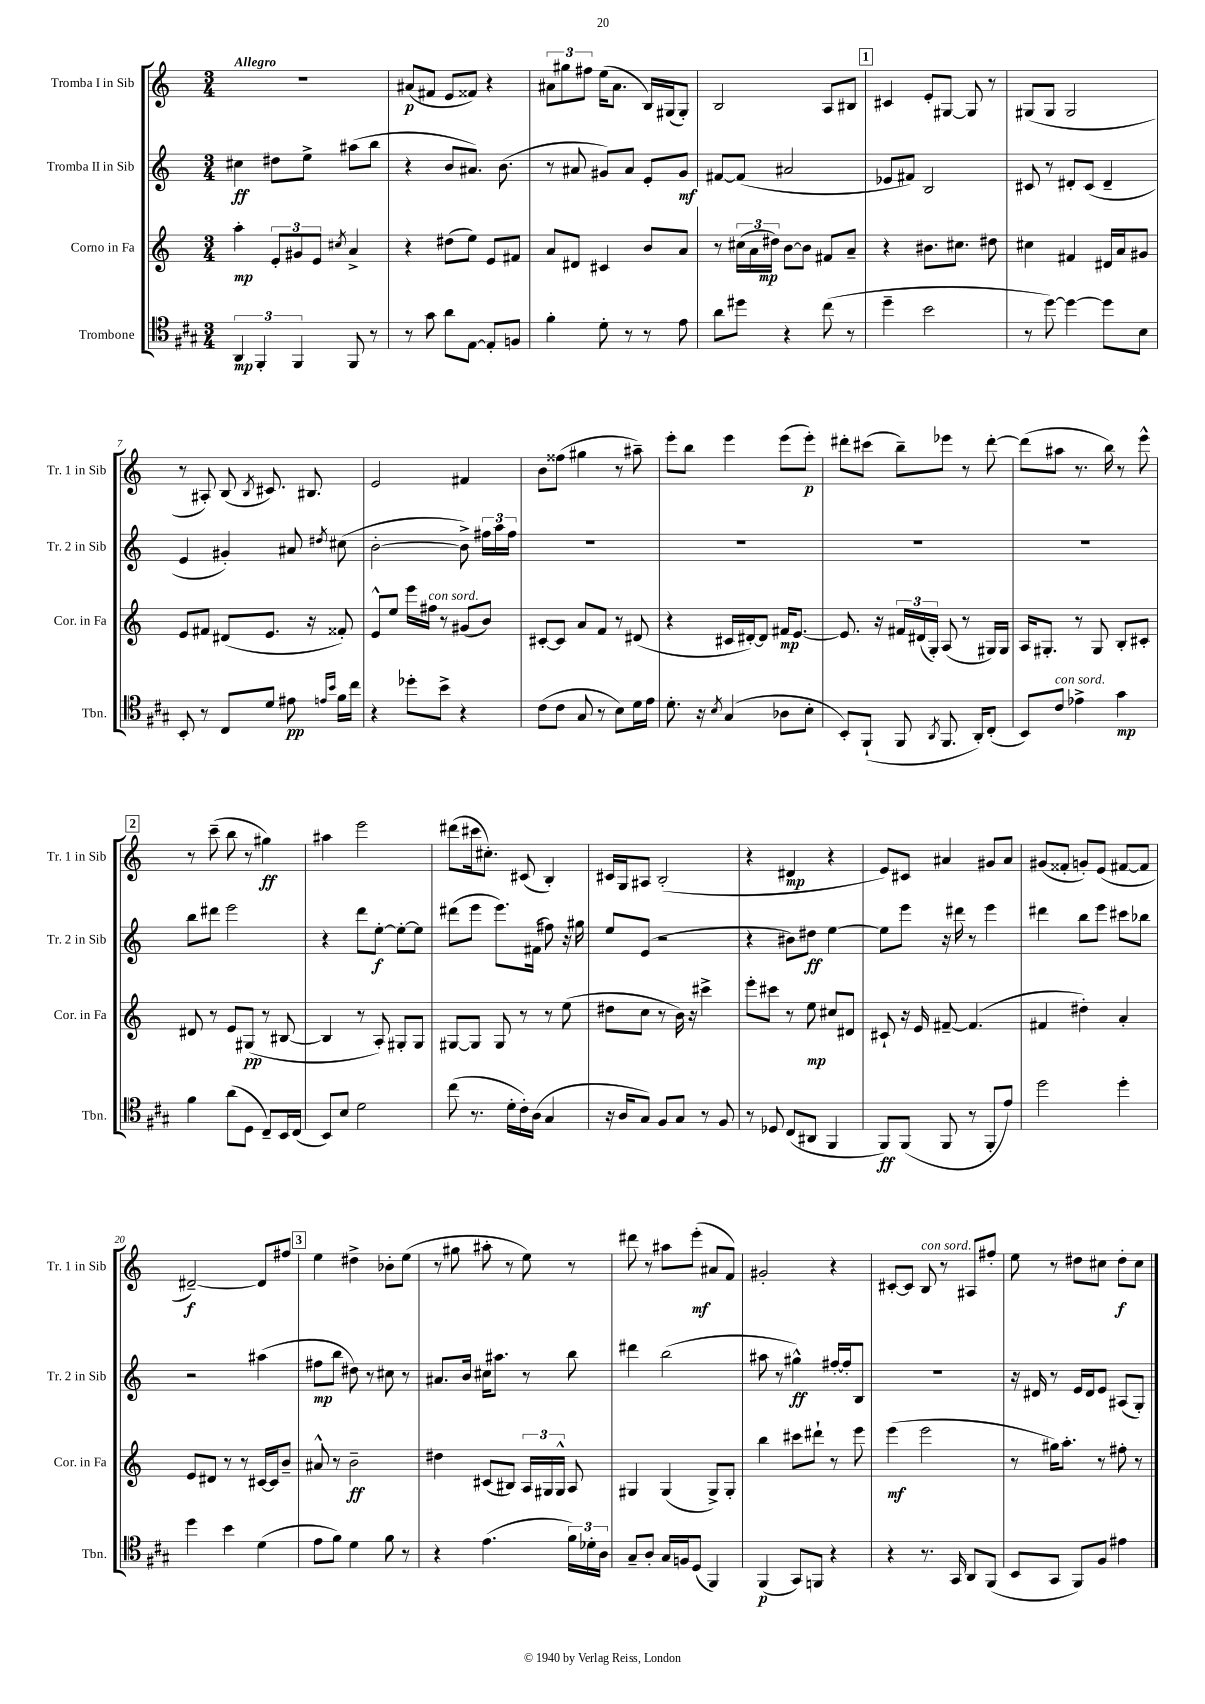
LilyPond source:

<<
\new StaffGroup <<
\new Staff = "s0" \with { instrumentName = "Tromba I in Sib" shortInstrumentName = "Tr. 1 in Sib" } {
    \clef treble \key c \major \numericTimeSignature \time 3/4 \tempo "Allegro"
    \autoBeamOff R2. |
    ais'8[\p( fis'8] e'8[ fisis'8]) r4 |
    \tuplet 3/2 { ais'8[ gis''8 fis''8] } e''16[( ais'8.] b16[) gis16( gis8]-.) |
    b2 a8[ bis8] |
    \mark \markup { \box "1" } cis'4 e'8[-. gis8]~ gis8 r8 |
    gis8[( gis8] gis2 |
    r8 ais8-.) b8( \acciaccatura { b8 } cis'8.) bis8. |
    e'2 fis'4 |
    b'8[ fisis''8]( gis''4 r8 ais''8--) |
    e'''8[-. b''8] e'''4 e'''8[( e'''8]-.\p) |
    dis'''8[-. cis'''8]( b''8[--) ees'''8] r8 dis'''8~-. |
    dis'''8[( ais''8] r8. b''16) r8 e'''8-^ |
    \mark \markup { \box "2" } r8 c'''8--( b''8 r8 gis''4\ff) |
    ais''4 e'''2 |
    dis'''8[( cis'''16 cis''8.]-.) cis'8( b4-.) |
    cis'16[ g16 ais8] b2-.( |
    r4 dis'4\mp r4 |
    e'8[) cis'8] ais'4 gis'8[ ais'8] |
    gis'8[( fisis'8]-. g'8[-.) e'8]( fis'8[~ fis'8] |
    dis'2~--\f) dis'8[ fis''8] |
    \mark \markup { \box "3" } e''4 dis''4-> bes'8[-. e''8]( |
    r8 gis''8 ais''8-. r8 e''8) r8 |
    dis'''8 r8 ais''8[ e'''8]-.\mf( ais'8[ f'8]) |
    gis'2-. r4 |
    cis'8[~-. cis'8] b8^\markup { \italic "con sord." } r8 ais8[ fis''8]-. |
    e''8 r8 dis''8[ cis''8] dis''8[-.\f cis''8] \bar "|." |
}
\new Staff = "s1" \with { instrumentName = "Tromba II in Sib" shortInstrumentName = "Tr. 2 in Sib" } {
    \clef treble \key c \major \numericTimeSignature \time 3/4
    \autoBeamOff cis''4\ff dis''8[ e''8]-> ais''8[( b''8] |
    r4 b'8[ ais'8.]) b'8.( |
    r8 ais'8 gis'8[) ais'8] e'8[-. gis'8]\mf |
    fis'8[~ fis'8]( ais'2 |
    \mark \markup { \box "1" } ees'8[ fis'8]) b2 |
    cis'8 r8 dis'8[-. cis'8]( dis'4-- |
    e'4 gis'4-.) ais'8 \acciaccatura { dis''8 } cis''8( |
    b'2~-. b'8->) \tuplet 3/2 { fis''16[ a''16 fis''16] } |
    R2. |
    R2. |
    R2. |
    R2. |
    \mark \markup { \box "2" } b''8[ dis'''8] e'''2 |
    r4 d'''8[ e''8]~-.\f e''8[~-. e''8] |
    dis'''8[( e'''8] e'''8.[) fis'16]( fis''8) r16 gis''16 |
    e''8[ e'8]( r2 |
    r4 bis'8[) dis''8]\ff e''4~ |
    e''8[ e'''8] r16 dis'''16 r8 e'''4 |
    dis'''4 b''8[ e'''8] cis'''8[ bes''8] |
    r2 ais''4( |
    \mark \markup { \box "3" } fis''8[\mp b''8] dis''8) r8 cis''8 r8 |
    ais'8.[ b'16] cis''16[ ais''8.] r8 b''8 |
    dis'''4 b''2( |
    ais''8 r8 gis''4-^\ff) fis''16[~-. fis''16-. b8] |
    R2. |
    r16 dis'16 r8 e'16[ dis'16 e'8] ais8[( g8]-.) \bar "|." |
}
\new Staff = "s2" \with { instrumentName = "Corno in Fa" shortInstrumentName = "Cor. in Fa" } {
    \clef treble \key c \major \numericTimeSignature \time 3/4
    \autoBeamOff a''4-.\mp \tuplet 3/2 { e'8[-. gis'8 e'8] } \acciaccatura { cis''8 } a'4-> |
    r4 dis''8[( e''8]) e'8[ fis'8] |
    a'8[ dis'8] cis'4 b'8[ a'8] |
    r8 \tuplet 3/2 { cis''16[( a'16 dis''16]\mp) } b'8[~ b'8] fis'8[ a'8]-- |
    \mark \markup { \box "1" } r4 bis'8.[ cis''8.] dis''8 |
    cis''4 fis'4 dis'16[ a'16 gis'8] |
    e'8[ fis'8] dis'8[( e'8.] r16 fisis'8-.) |
    e'8[-^ e''8] e'''16[ fis''16]^\markup { \italic "con sord." } r8 gis'8[( b'8]) |
    cis'8[~-. cis'8] a'8[ f'8] r8 dis'8( |
    r4 cis'16[ dis'16~-.) dis'8] fis'16[\mp e'8.]~ |
    e'8. r16 \tuplet 3/2 { fis'16[ dis'16( g16]-.) } a8( r8 gis16[) gis16] |
    a16[ gis8.]-. r8 gis8 b8[-. cis'8]-. |
    \mark \markup { \box "2" } dis'8 r8 e'8[ gis8]\pp( r8 bis8~ |
    bis4 r8 a8-.) gis8[-. gis8] |
    gis8[~ gis8] gis8 r8 r8 e''8( |
    dis''8[ c''8] r8 b'16) r16 cis'''4-> |
    e'''8[-. cis'''8] r8 e''8\mp cis''8[ dis'8] |
    cis'8-! r16 e'16 fis'8~-- fis'4.( |
    fis'4 dis''4-.) a'4-. |
    e'8[ dis'8] r8 r8 cis'16[~ cis'16 b'8]-- |
    \mark \markup { \box "3" } ais'8-^ r8 b'2--\ff |
    dis''4 cis'8[( bis8]) \tuplet 3/2 { a16[ gis16 gis16]-^ } a8 |
    gis4 gis4( gis8[->) gis8]-. |
    b''4 cis'''8[ dis'''8]-! r8 e'''8 |
    e'''4\mf( e'''2 |
    r8 gis''16[) a''8.]-. r8 fis''8-. r8 \bar "|." |
}
\new Staff = "s3" \with { instrumentName = "Trombone" shortInstrumentName = "Tbn." } {
    \clef tenor \key a \major \numericTimeSignature \time 3/4
    \autoBeamOff \tuplet 3/2 { a,4\mp fis,4-. fis,4 } fis,8 r8 |
    r8 gis'8 a'8[ e8]~ e8[-. f8] |
    fis'4-. d'8-. r8 r8 e'8 |
    a'8[ dis''8] r4 cis''8( r8 |
    \mark \markup { \box "1" } d''4-- b'2 |
    r8 d''8~) d''4~ d''8[ b8] |
    b,8-. r8 cis8[ d'8] eis'8\pp \grace { e'16[ b'16] } fis'16[ cis''16] |
    r4 des''8[-. b'8]-> r4 |
    cis'8[( cis'8] gis8 r8 b8[) d'16 e'16] |
    d'8.-. r16 \acciaccatura { b8 } gis4( aes8[ b8]-. |
    b,8[-.) fis,8]-!( fis,8 \acciaccatura { a,8 } fis,8. a,16[-.) cis8]-.( |
    b,8[) cis'8]^\markup { \italic "con sord." } ees'4-> gis'4\mp |
    \mark \markup { \box "2" } fis'4 a'8[( d8] cis8[--) b,16 cis16]( |
    b,8[) b8] d'2 |
    cis''8( r8. d'16[-. cis'16-.) a16]( gis4 |
    r16 a16[ gis8]) fis8[ gis8] r8 fis8 |
    r8 des8 cis8[( ais,8] fis,4 |
    fis,8[\ff) fis,8]( fis,8 r8 fis,8[-. e'8]) |
    d''2 d''4-. |
    d''4 b'4 d'4( |
    \mark \markup { \box "3" } e'8[ fis'8]) d'4 fis'8 r8 |
    r4 e'4.( \tuplet 3/2 { fis'16[) des'16-. a16] } |
    gis8[-- a8]-. gis16[ f16 d8]( fis,4) |
    fis,4\p( gis,8[) f,8] r4 |
    r4 r8. gis,16 a,8[ fis,8]( |
    b,8[ gis,8] fis,8[) fis8] eis'4 \bar "|." |
}
>>
>>
